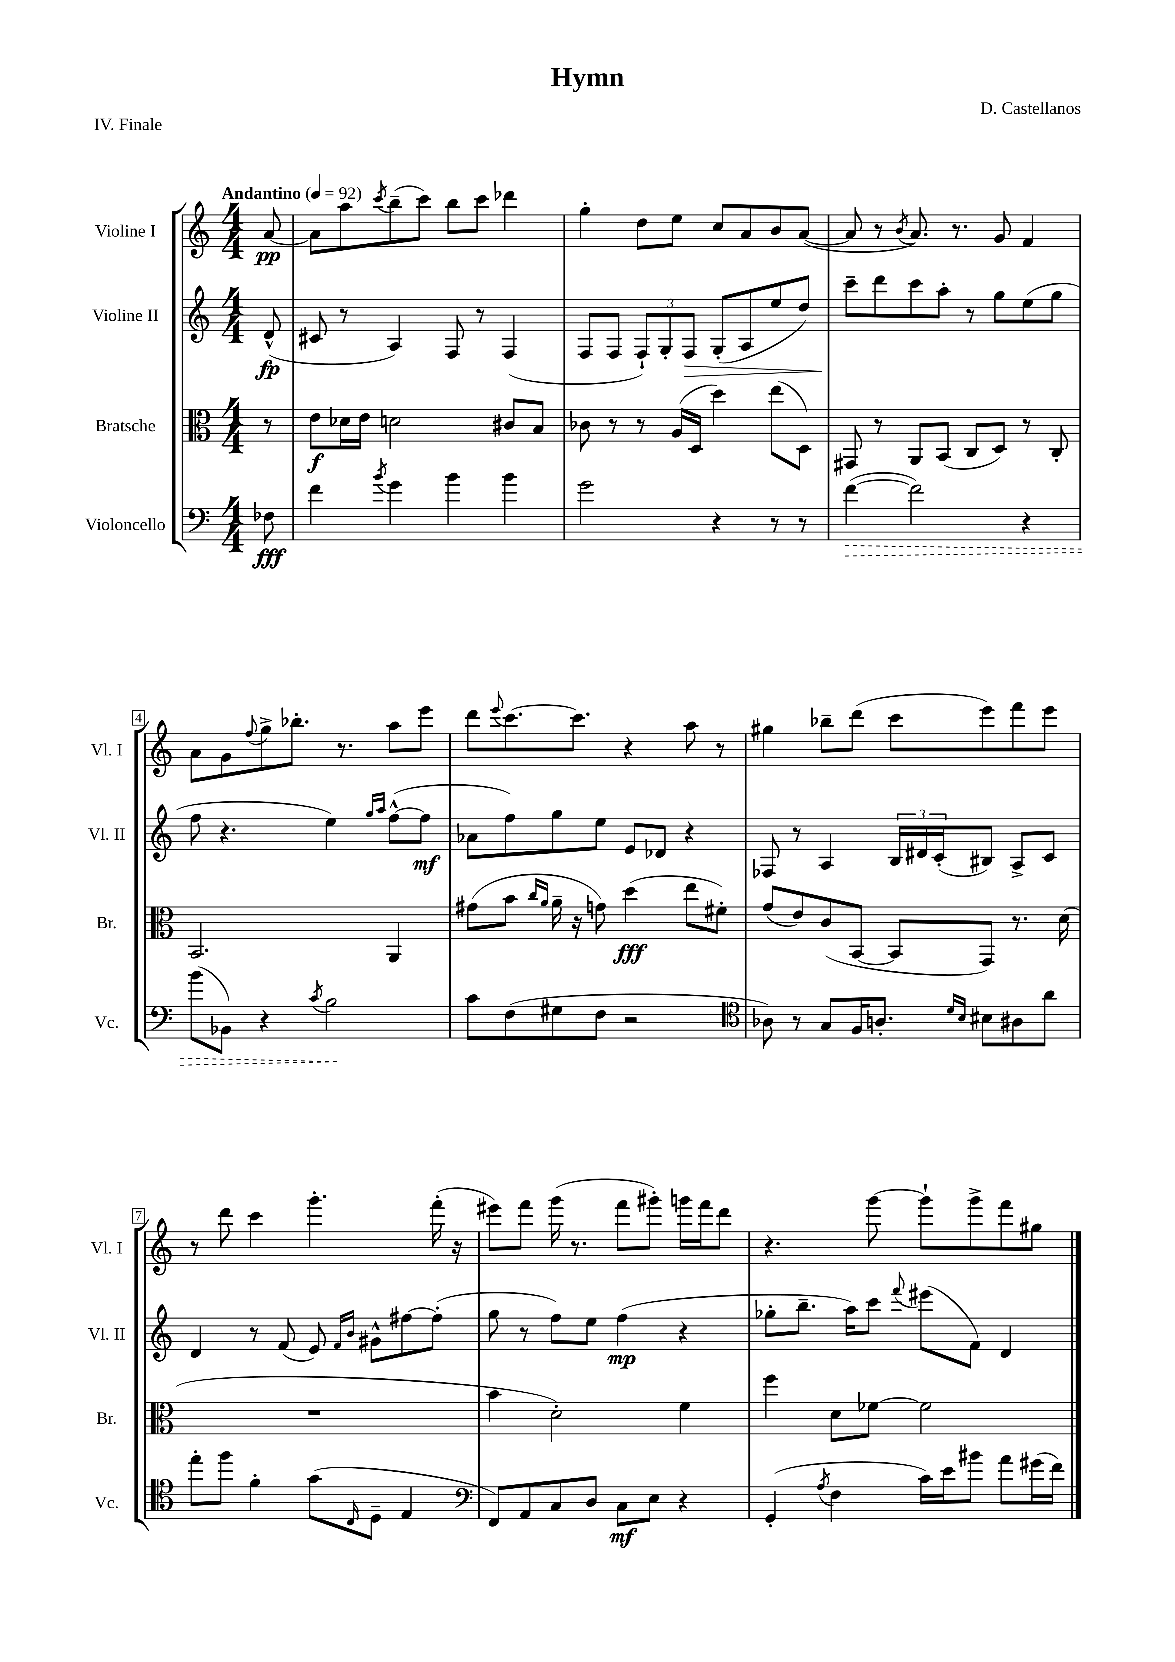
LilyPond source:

\header { title = "Hymn" composer = "D. Castellanos" piece = "IV. Finale" }
<<
\new StaffGroup <<
\new Staff = "s0" \with { instrumentName = "Violine I" shortInstrumentName = "Vl. I" } {
    \clef treble \key c \major \numericTimeSignature \time 4/4 \partial 8 \tempo "Andantino" 4 = 92
    a'8~\pp |
    a'8 a''8 \acciaccatura { c'''8 } b''8--( c'''8) b''8 c'''8 des'''4 |
    g''4-. d''8 e''8 c''8 a'8 b'8 a'8~( |
    a'8 r8 \acciaccatura { b'8 } a'8.) r8. g'8 f'4 |
    a'8 g'8 \appoggiatura { f''8 } g''8-> bes''8.-. r8. a''8 e'''8 |
    d'''8 \appoggiatura { e'''8 } c'''8.~ c'''8. r4 a''8 r8 |
    gis''4 bes''8-- d'''8( c'''8 e'''8) f'''8 e'''8 |
    r8 d'''8 c'''4 g'''4.-. f'''16-.( r16 |
    eis'''8) f'''8 g'''16( r8. f'''8 gis'''8-.) g'''16 f'''16 d'''8 |
    r4. g'''8~ g'''8-! g'''8-> f'''8 gis''8 \bar "|." |
}
\new Staff = "s1" \with { instrumentName = "Violine II" shortInstrumentName = "Vl. II" } {
    \clef treble \key c \major \numericTimeSignature \time 4/4 \partial 8
    d'8-^\fp( |
    cis'8 r8 a4) f8 r8 f4( |
    f8 f8 \tuplet 3/2 { f8-!) g8-. f8\> } g8-.( a8 e''8 d''8) |
    c'''8--\! d'''8 c'''8 a''8-. r8 g''8 e''8( g''8 |
    f''8 r4. e''4) \grace { g''16 a''16 } f''8~-^( f''8\mf |
    aes'8 f''8) g''8 e''8 e'8 des'8 r4 |
    fes8 r8 a4 \tuplet 3/2 { b16 dis'16 c'16-.( } bis8) a8-> c'8 |
    d'4 r8 f'8( e'8) \grace { f'16 b'16 } gis'8-^ fis''8~ fis''8-.( |
    g''8 r8 f''8) e''8 f''4\mp( r4 |
    ges''8-. b''8.-- a''16) c'''8 \appoggiatura { f'''8 } eis'''8( f'8) d'4 \bar "|." |
}
\new Staff = "s2" \with { instrumentName = "Bratsche" shortInstrumentName = "Br." } {
    \clef alto \key c \major \numericTimeSignature \time 4/4 \partial 8
    r8 |
    e'8\f des'16 e'16 d'2 cis'8 b8 |
    ces'8 r8 r8 a16( d16 d''4) e''8( d8) |
    gis,8 r8 a,8 b,8( c8 d8) r8 c8-. |
    b,2. a,4 |
    gis'8( b'8 \grace { c''16 a'16 } a'16-- r16 g'8) d''4\fff( e''8 fis'8-.) |
    g'8( e'8) c'8( b,8~ b,8 g,8) r8. d'16( |
    R1 |
    b'4 d'2-.) f'4 |
    f''4 d'8 fes'8~ fes'2 \bar "|." |
}
\new Staff = "s3" \with { instrumentName = "Violoncello" shortInstrumentName = "Vc." } {
    \clef bass \key c \major \numericTimeSignature \time 4/4 \partial 8
    fes8\fff |
    f'4 \acciaccatura { b'8 } g'4 b'4 b'4 |
    g'2 r4 r8 r8 |
    \once \override Hairpin.style = #'dashed-line f'4~\>( f'2) r4 |
    b'8( bes,8) r4 \acciaccatura { c'8 } b2\! |
    c'8 f8( gis8 f8 r2 |
    \clef tenor aes8) r8 g8 f16 a8.-. \grace { d'16 b16 } bis8 ais8 a'8 |
    e''8-. f''8 f'4-. g'8( \grace { c16 } d8-- e4 |
    \clef bass f,8) a,8 c8 d8 c8\mf e8 r4 |
    g,4-.( \acciaccatura { a8 } f4 c'16) e'16 bis'8 a'8 gis'16( f'16) \bar "|." |
}
>>
>>
\layout { \context { \Score \override BarNumber.stencil = #(make-stencil-boxer 0.1 0.3 ly:text-interface::print) } }
